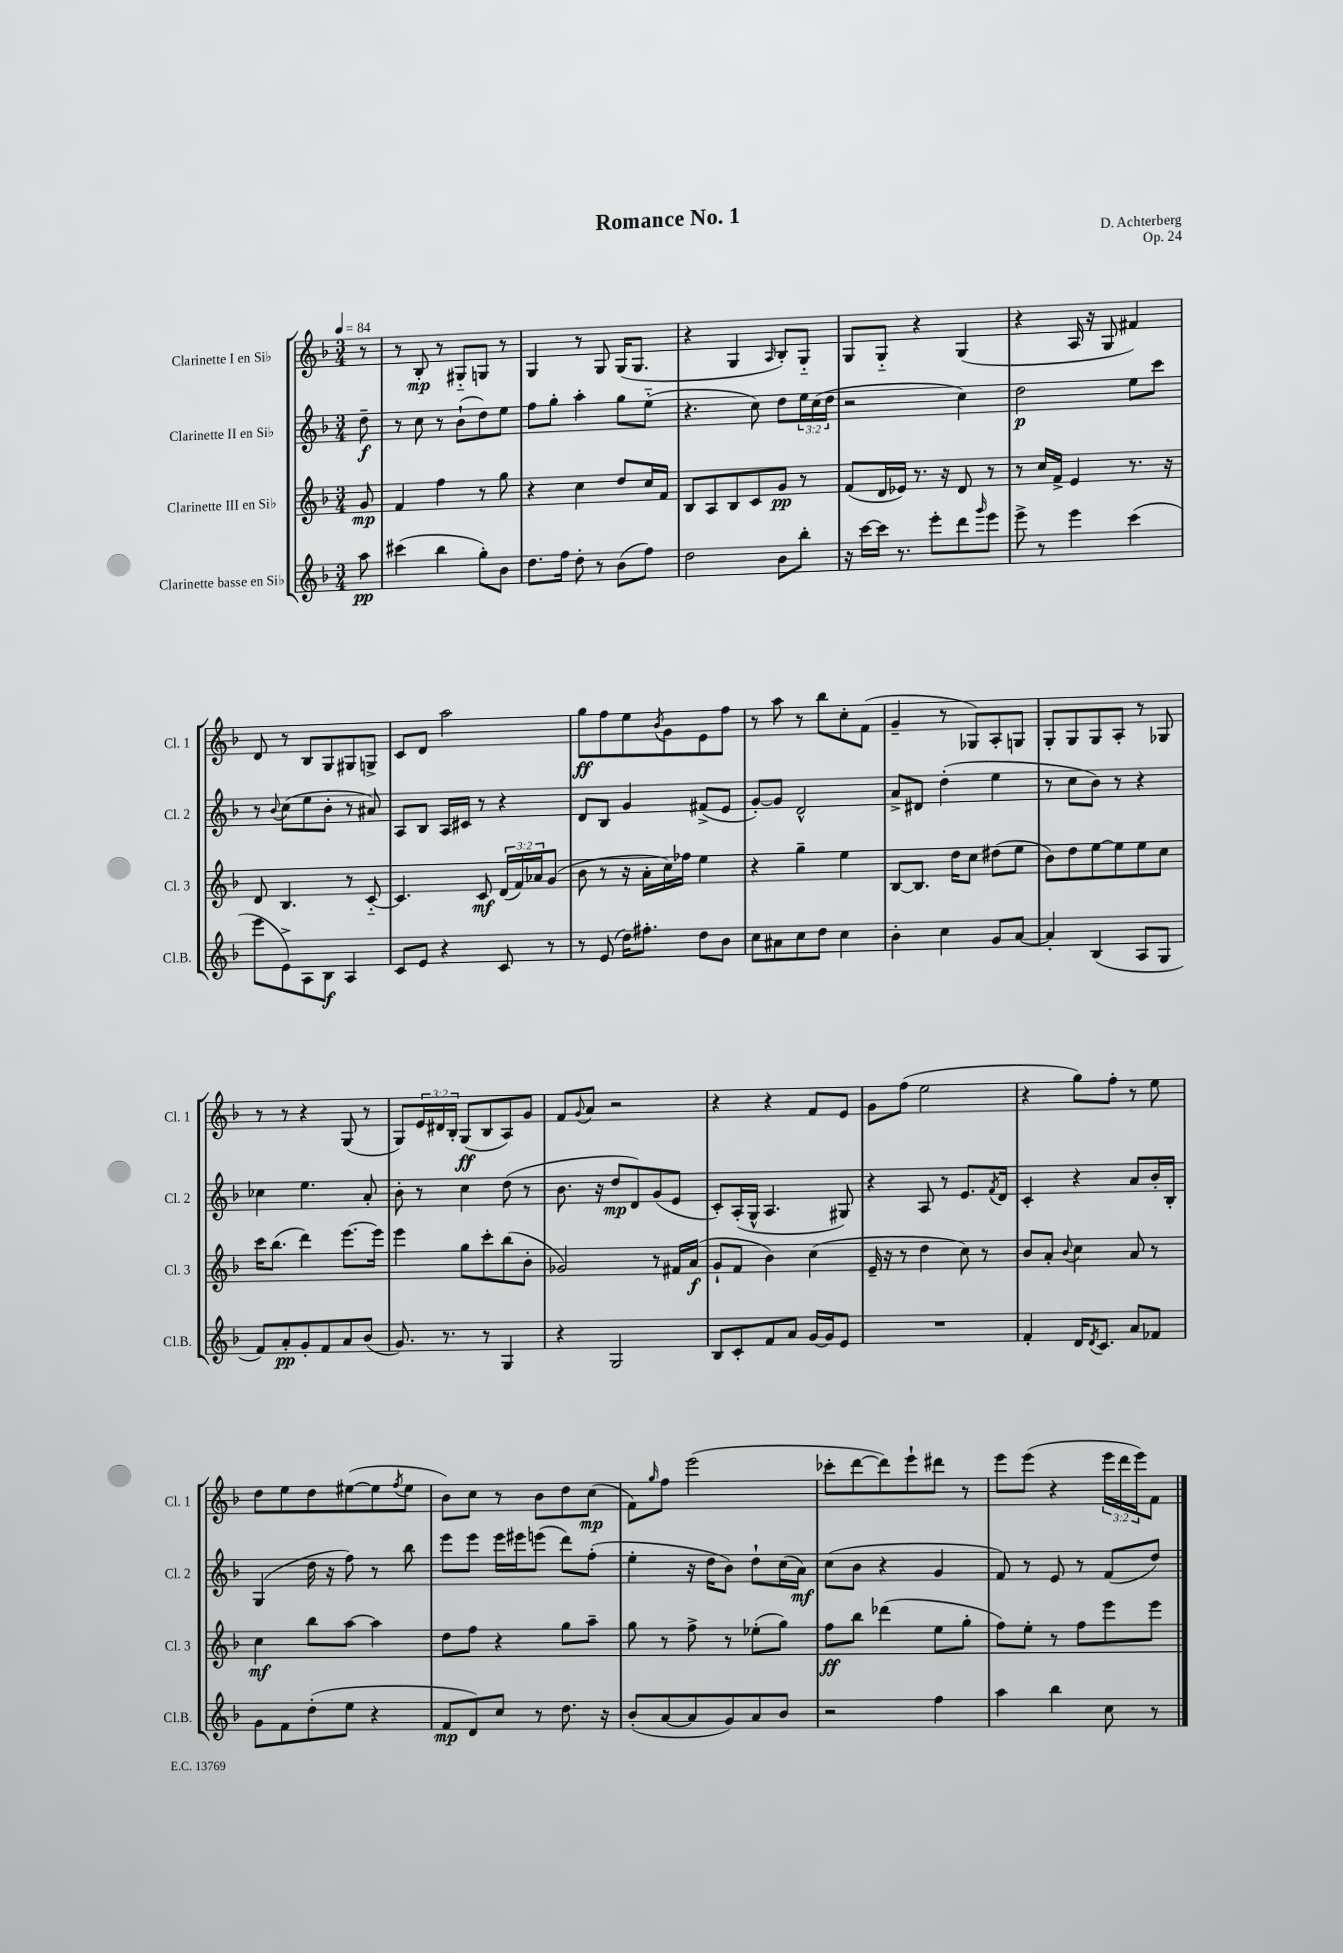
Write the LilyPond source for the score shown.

\header { title = "Romance No. 1" composer = "D. Achterberg" opus = "Op. 24" }
<<
\new StaffGroup <<
\new Staff = "s0" \with { instrumentName = "Clarinette I en Sib" shortInstrumentName = "Cl. 1" } {
    \clef treble \key f \major \numericTimeSignature \time 3/4 \override Staff.TupletNumber.text = #tuplet-number::calc-fraction-text \partial 8 \tempo 4 = 84
    r8 |
    r8 bes8-.\mp r8 gis8-_ g8 r8 |
    g4 r8 g8 g16( g8. |
    r4 g4 \grace { a16 } bes8-.) g8-_ |
    g8 g8-_ r4 g4( |
    r4 a16 r16 g8 fis'4) |
    d'8 r8 bes8 g8 gis8 g8-> |
    c'8 d'8 a''2 |
    g''8\ff f''8 e''8 \acciaccatura { bes'8 } g'8 e'8 f''8 |
    r8 a''8 r8 bes''8 c''8-. f'8( |
    g'4-- r8 ges8) a8-. g8 |
    g8-. g8 g8 a8-. r8 ges8 |
    r8 r8 r4 g8( r8 |
    g8) \tuplet 3/2 { e'16 dis'16 bes16-. } g8\ff( bes8 a8) g'8 |
    f'8 \appoggiatura { g'8 } a'8 r2 |
    r4 r4 f'8 e'8 |
    g'8 f''8( e''2 |
    r4 g''8) f''8-. r8 e''8 |
    d''8 e''8 d''8 eis''8~( eis''8 \acciaccatura { f''8 } eis''8 |
    bes'8) c''8 r8 bes'8 d''8 c''8\mp( |
    f'8) \grace { g''16 } f''8 e'''2( |
    ces'''8-. d'''8~ d'''8) e'''8-! dis'''8 r8 |
    e'''8 e'''8( r4 \tuplet 3/2 { e'''16 d'''16 e'''16) } f'8 \bar "|." |
}
\new Staff = "s1" \with { instrumentName = "Clarinette II en Sib" shortInstrumentName = "Cl. 2" } {
    \clef treble \key f \major \numericTimeSignature \time 3/4 \override Staff.TupletNumber.text = #tuplet-number::calc-fraction-text \partial 8
    d''8--\f |
    r8 c''8 r8 bes'8-!( d''8) e''8 |
    f''8 g''8-. a''4-. g''8 e''8-_( |
    r4. c''8) d''8 \tuplet 3/2 { e''16 c''16( d''16 } |
    r2 c''4) |
    d''2\p e''8 c'''8 |
    r8 \appoggiatura { bes'8 } c''8( e''8 bes'8-. r8 ais'8) |
    a8 bes8 a16 cis'16 r8 r4 |
    d'8 bes8 g'4 fis'8->( e'8 |
    g'8~-.) g'8 d'2-^ |
    a'8-> dis'8 d''4-.( e''4 |
    r8 c''8 bes'8) r8 r4 |
    ces''4 e''4. a'8-. |
    bes'8-. r8 c''4 d''8( r8 |
    bes'8. r16 d''8\mp d'8) g'8( e'8 |
    c'8-.) a16-.( g16-^ a4. gis8) |
    r4 a8 r8 e'8. \acciaccatura { f'8 } d'16 |
    c'4-. r4 a'8 bes'16-. bes16-. |
    g4( d''16 r16 f''8) r8 bes''8 |
    e'''8 e'''8 e'''16 eis'''16 e'''8( d'''8) f''8-.( |
    e''4-. r16 d''16 bes'8) d''8-! c''16( a'16\mf) |
    c''8( bes'8 r4 g'4 |
    f'8) r8 e'8 r8 f'8( d''8) \bar "|." |
}
\new Staff = "s2" \with { instrumentName = "Clarinette III en Sib" shortInstrumentName = "Cl. 3" } {
    \clef treble \key f \major \numericTimeSignature \time 3/4 \override Staff.TupletNumber.text = #tuplet-number::calc-fraction-text \partial 8
    g'8\mp |
    f'4 f''4 r8 g''8 |
    r4 c''4 d''8 c''16 f'16 |
    bes8 a8 bes8 c'8 g'8\pp r8 |
    f'8( d'16 ees'16) r8. r16 d'8 r8 |
    r8 c''16 f'16-> e'4 r8. r16 |
    d'8 bes4. r8 c'8~-_ |
    c'4. c'8\mf \tuplet 3/2 { d'16( f'16) aes'16 } g'8( |
    bes'8 r8 r16 a'16-. c''16) fes''16 e''4 |
    r4 g''4-- e''4 |
    bes8~ bes8. d''16 c''8 dis''8( e''8 |
    bes'8) d''8 e''8~ e''8 e''8 c''8 |
    c'''16 bes''8.( d'''4) e'''8.~ e'''16 |
    e'''4 g''8 c'''8-. bes''8( bes'8-. |
    ges'2) r8 fis'16 a'16\f( |
    g'8-! f'8 bes'4) c''4( |
    e'16-- r16 r8 d''4 c''8) r8 |
    bes'8 a'8-. \appoggiatura { bes'8 } c''4 a'8 r8 |
    c''4\mf bes''8 a''8~ a''4 |
    d''8 f''8 r4 g''8 a''8-- |
    g''8 r8 f''8-> r8 ees''8-.( g''8) |
    f''8\ff bes''8 des'''4( e''8 g''8-. |
    f''8) e''8-. r8 f''8 e'''8 e'''8 \bar "|." |
}
\new Staff = "s3" \with { instrumentName = "Clarinette basse en Sib" shortInstrumentName = "Cl.B." } {
    \clef treble \key f \major \numericTimeSignature \time 3/4 \partial 8
    a''8\pp |
    cis'''4( bes''4 g''8-.) bes'8 |
    d''8. f''16 d''8-. r8 bes'8( f''8) |
    d''2 bes'8 bes''8-. |
    r16 c'''16~ c'''16 r8. e'''8-. d'''8 \grace { g'''16 } e'''8 |
    e'''8-> r8 e'''4 c'''4( |
    e'''8 e'8->) a8 bes8\f a4 |
    c'8 e'8 r4 c'8 r8 |
    r8 e'8( d''16) fis''8.-. d''8 bes'8 |
    c''8 ais'8 c''8 d''8 c''4 |
    bes'4-. c''4 g'8 a'8~ |
    a'4-. bes4( a8 g8 |
    f'8) a'8-.\pp g'8-. f'8 a'8 bes'8( |
    g'8.) r8. r8 g4 |
    r4 g2 |
    bes8 c'8-. f'8 a'8 g'16~ g'16 e'8 |
    R2. |
    f'4-. d'16 \acciaccatura { d'8 } c'8. a'8 fes'8 |
    g'8 f'8 d''8-.( e''8 r4 |
    f'8\mp d'8) c''8 r8 d''8. r16 |
    bes'8-.( a'8~ a'8 g'8) a'8 bes'8 |
    r2 f''4 |
    a''4 bes''4 c''8 r8 \bar "|." |
}
>>
>>
\layout { \context { \Score \remove "Bar_number_engraver" } }
